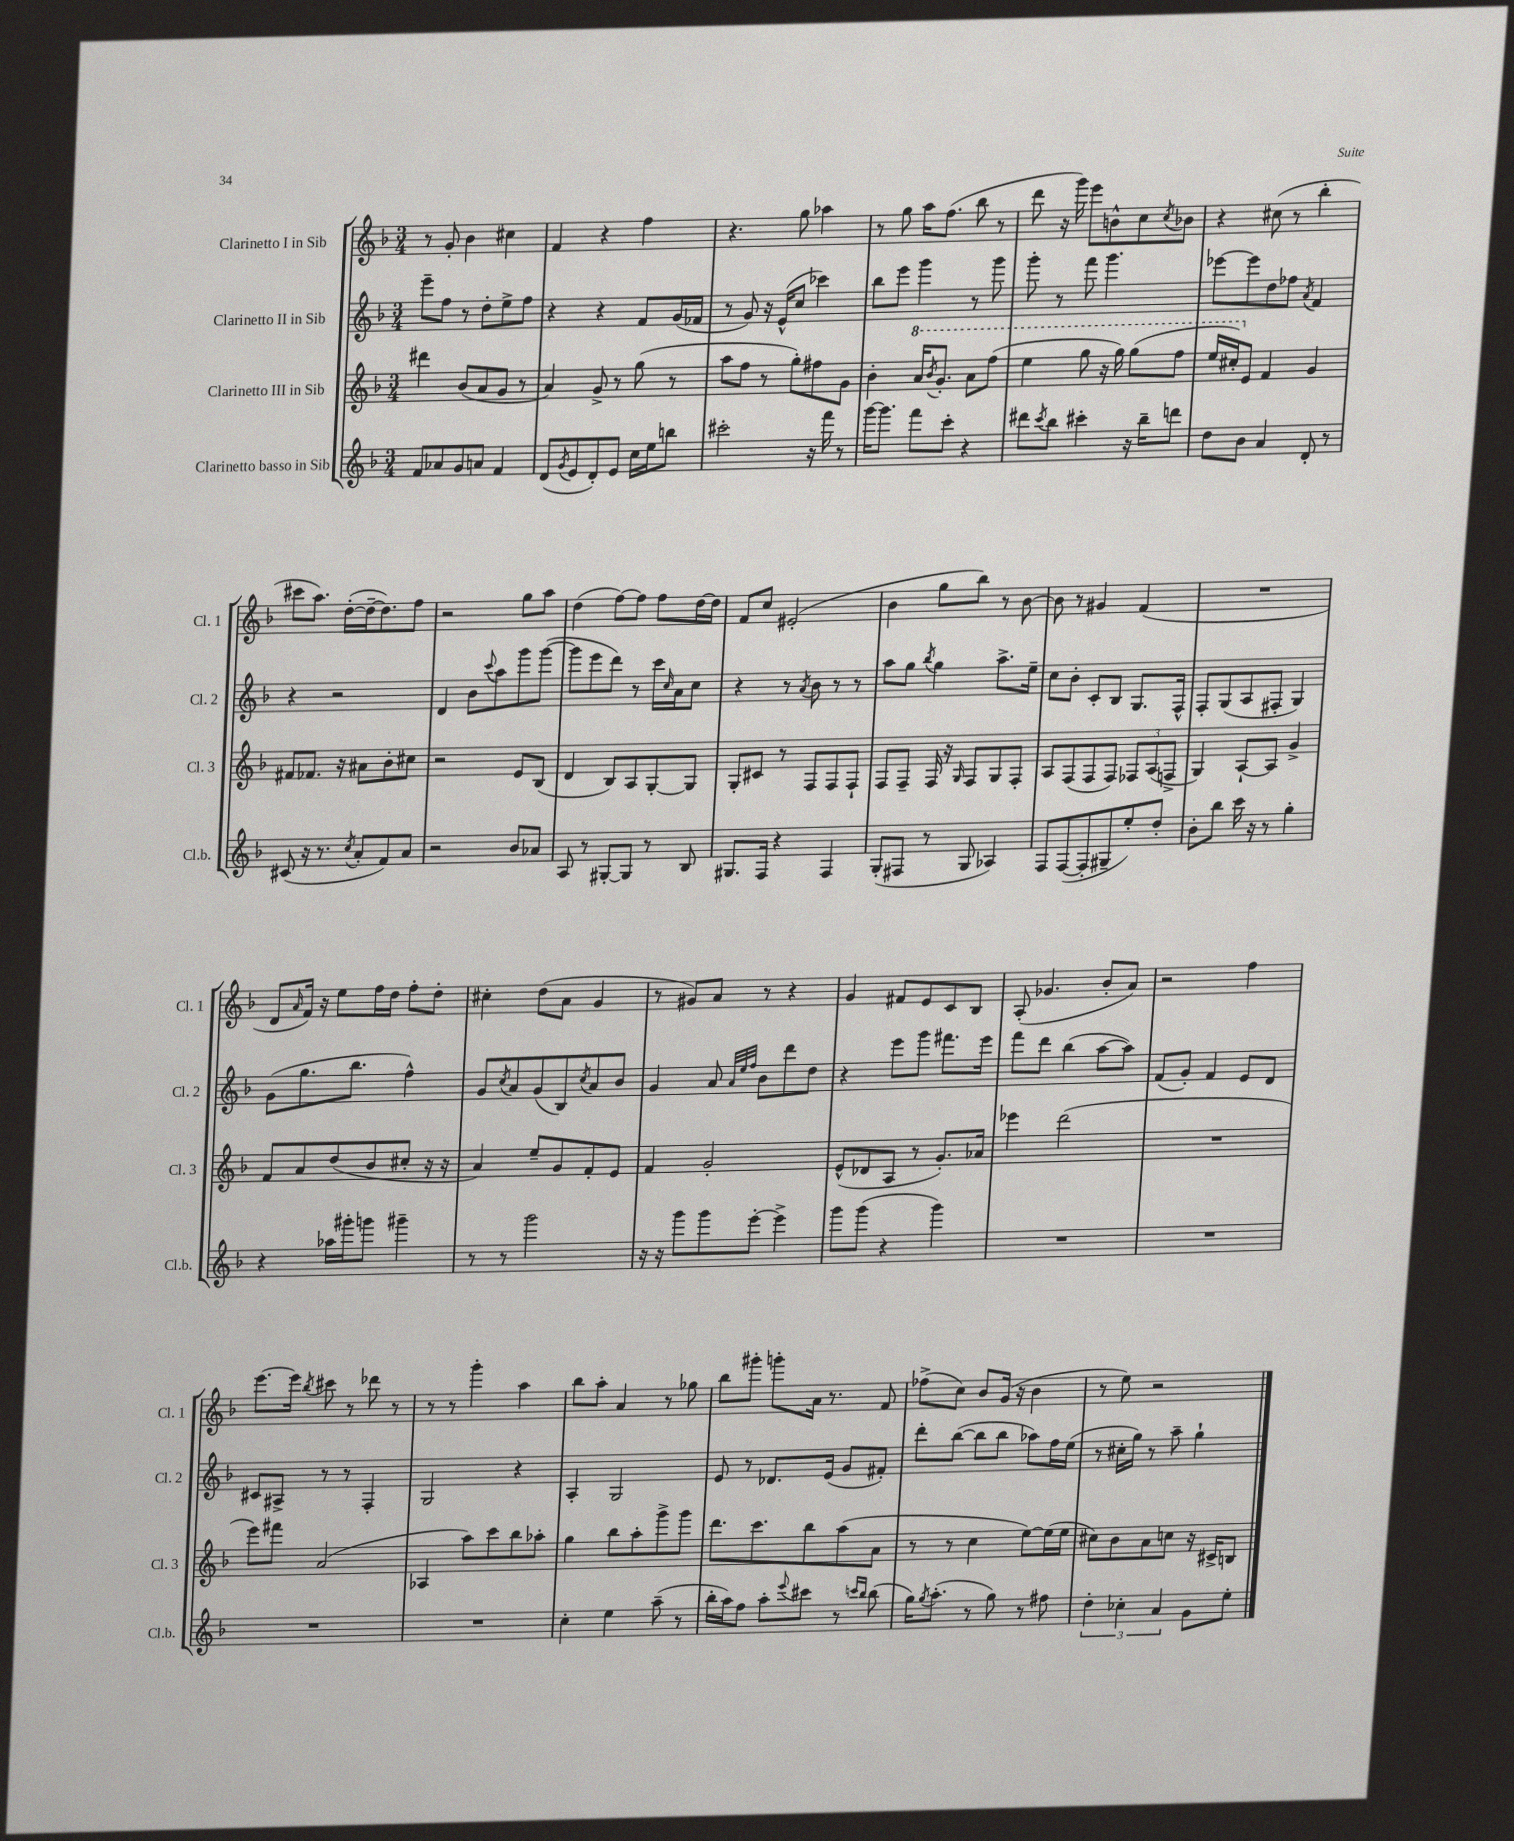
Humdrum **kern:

**kern	**kern	**kern	**kern
*staff4	*staff3	*staff2	*staff1
*clefG2	*clefG2	*clefG2	*clefG2
*k[b-]	*k[b-]	*k[b-]	*k[b-]
*M3/4	*M3/4	*M3/4	*M3/4
8f	4ddd#	8eee~	8r
8a-	.	8ff	8g'
8g	(8b-	8r	4b-
8a	8a	8dd'	.
4f	8g	8ee^	4cc#
.	8r	8ff	.
=	=	=	=
(8d	4a)	4r	4f
8qg	.	.	.
8e	.	.	.
8d')	8g^	4r	4r
8e	8r	.	.
16cc	(8gg	8f	4ff
16ee	.	.	.
8bb	8r	(16g	.
.	.	16f-	.
=	=	=	=
2ccc#'	8aa	8r	4.r
.	8ff	8g)	.
.	8r	16r	.
.	.	(16e^^	.
.	8gg')	8cc	8gg
16r	8ff#	4ccc-)	4aa-
16fff	.	.	.
8r	8g	.	.
=	=	=	=
[16ggg	4b-'	8bb-	8r
8.ggg]	.	.	.
.	.	8eee	8gg
8fff	16aa	4ggg	16aa
.	8qbb-	.	.
.	8.gg'	.	(8.ff
8ccc'	.	.	.
4r	8aa	8r	8bb-
.	(8fff	8ggg	8r
=	=	=	=
8ddd#	4eee	8ggg'	8ddd
8qccc	.	.	.
8bb-	.	8r	16r
.	.	.	16ggg)
4ccc#'	8ggg	8fff	8eee
.	16r	4.ggg	8b^^
.	16ggg)	.	.
16r	(8ggg	.	8cc
16bb-~	.	.	.
.	.	.	8qcc
8ddd	8fff	.	8b-
=	=	=	=
8dd	16eee	[8eee-	4r
.	16ccc#')	.	.
8b-	8e	8eee-]	.
4a	4f	8dd	(8cc#
.	.	8ff-	8r
.	.	8qa	.
8d'	4g	4f	4bb-'
8r	.	.	.
=	=	=	=
(8c#	8f#	4r	8ccc#
16r	8.f-	.	8.aa)
8.r	.	.	.
.	.	2r	.
.	16r	.	([16dd'
8qcc	.	.	.
8a'	8a#	.	16dd~_
.	.	.	8.dd])
8f)	8b-'	.	.
8a	8cc#	.	8ff
=	=	=	=
2r	2r	4d	2r
.	.	8b-	.
.	.	8qqccc	.
.	.	8aa	.
8b-	8e	8ggg	8gg
8a-	(8B-	([8ggg	8aa
=	=	=	=
8A	4d	8ggg]	(4dd
8r	.	8eee	.
[8G#'	8B-)	8ddd)	[8ff)
8G#]	8A	8r	8ff]
8r	[8G'	16ccc	8ff
.	.	16qqcc	.
.	.	16a	.
8B-	8G]	8cc	[16dd
.	.	.	16dd]
=	=	=	=
8.G#	8G'	4r	8f
.	8c#	.	8cc
16F	.	.	.
4r	8r	8r	(2e#'
.	.	8qa	.
.	8F	8b-	.
4F	8F	8r	.
.	8F`	8r	.
=	=	=	=
(8G'	8F	8aa	4b-
8F#	8F~	8gg	.
.	.	8qbb-	.
8r	16F	4gg	8gg
.	16r	.	.
.	16qqG	.	.
8G	8F	.	8bb-)
4A-)	8G	8.aa^	8r
.	8F'	.	[8b-
.	.	16ee~	.
=	=	=	=
8F	8A	8cc	8b-]
([8F	(8F	8b-'	8r
8F']	8F	8c'	4g#
8G#~	8F)	8B-	.
8ee')	12F-	8.G	(4f
.	(12A	.	.
8dd'	.	.	.
.	12F^	.	.
.	.	16F^^	.
=	=	=	=
8b-'	4G)	8F'	2.r
8bb-	.	(8G	.
16ccc	[8A`	8A	.
16r	.	.	.
8r	8A]	8F#'	.
4gg'	4g^	4G)	.
=	=	=	=
4r	8f	(8g	8d
.	.	.	16qqa
.	8a	8.gg	16f)
.	.	.	16r
16aa-	(8dd	.	8ee
16ggg#'	.	8.bb-	.
8ggg	8b-	.	16ff
.	.	.	16dd
4ggg#~	8cc#'	4ff^^)	8ff'
.	16r	.	8dd'
.	16r	.	.
=	=	=	=
8r	4a)	8g	4cc#'
.	.	8qcc	.
8r	.	8a	.
2ggg	8ee~	(8g	(8dd
.	8g	8B-)	8a
.	.	8qcc	.
.	8f'	8a	4g
.	8e	8b-	.
=	=	=	=
16r	4f	4g	8r
16r	.	.	.
8ggg	.	.	8g#)
8ggg	2g'	8a	8a
.	.	32qqa	.
.	.	32qqee	.
.	.	32qqff	.
[8eee'	.	8b-	8r
4eee^]	.	8ddd	4r
.	.	8dd	.
=	=	=	=
8ggg	(8e^^	4r	4g
(8ggg	8d-	.	.
4r	8A	8eee	8f#
.	8r	8ggg	8e
4ggg)	8.g')	8.fff#	8c
.	.	.	8B-
.	16a-	16eee	.
=	=	=	=
2.r	4eee-	8fff	(8A'
.	.	8ddd	4.g-
.	(2ddd	(4bb-	.
.	.	[8aa	8b-'
.	.	8aa])	8a)
=	=	=	=
2.r	2.r	(8f	2r
.	.	8g')	.
.	.	4f	.
.	.	8e	4ff
.	.	8d	.
=	=	=	=
2.r	8eee)	8c#	[8.eee
.	8fff#	8A#^	.
.	.	.	16eee]
.	.	.	8qbb-
.	(2a	8r	8ccc#
.	.	8r	8r
.	.	4F'	8ddd-
.	.	.	8r
=	=	=	=
2.r	4A-	2G	8r
.	.	.	8r
.	8aa)	.	4ggg'
.	8ccc	.	.
.	8bb-	4r	4aa
.	8aa-'	.	.
=	=	=	=
4cc'	4gg	4A'	8bb-
.	.	.	8aa'
4ee	8bb-	2G	4a
.	8aa'	.	.
(8aa~	8ggg^	.	8r
8r	8ggg	.	8gg-
=	=	=	=
16bb-'	8.ddd	8e	8bb-
16aa)	.	.	.
8ff	.	8r	8ggg#'
.	8.ccc	.	.
8aa'	.	8.d-	8ggg'
8qqeee	.	.	.
8ccc#	8bb-	.	16a
.	.	(16e	8.r
8r	(8aa	8g	.
16qqccc	.	.	.
16qqbb-	.	.	.
(8bb-	8a	8f#')	8f
=	=	=	=
16gg)	8r	8ddd'	(8ff-^
8qgg	.	.	.
(8.aa'	.	.	.
.	8r	([8bb-	8cc)
8r	4cc	8bb-]	8b-
8gg)	.	8bb-	(16g
.	.	.	16r
8r	[8ee)	8aa-)	4b-
8ff#	(16ee]	16ff	.
.	16ee	(16ee	.
=	=	=	=
6dd'	8cc#)	8r	8r
.	8b-	16cc#'	8ee)
6cc-'	.	.	.
.	.	16gg)	.
.	8a	8r	2r
6a	.	.	.
.	8cc	8aa~	.
8g	16r	4gg`	.
.	16c#^	.	.
8ee'	8B	.	.
==	==	==	==
*-	*-	*-	*-
